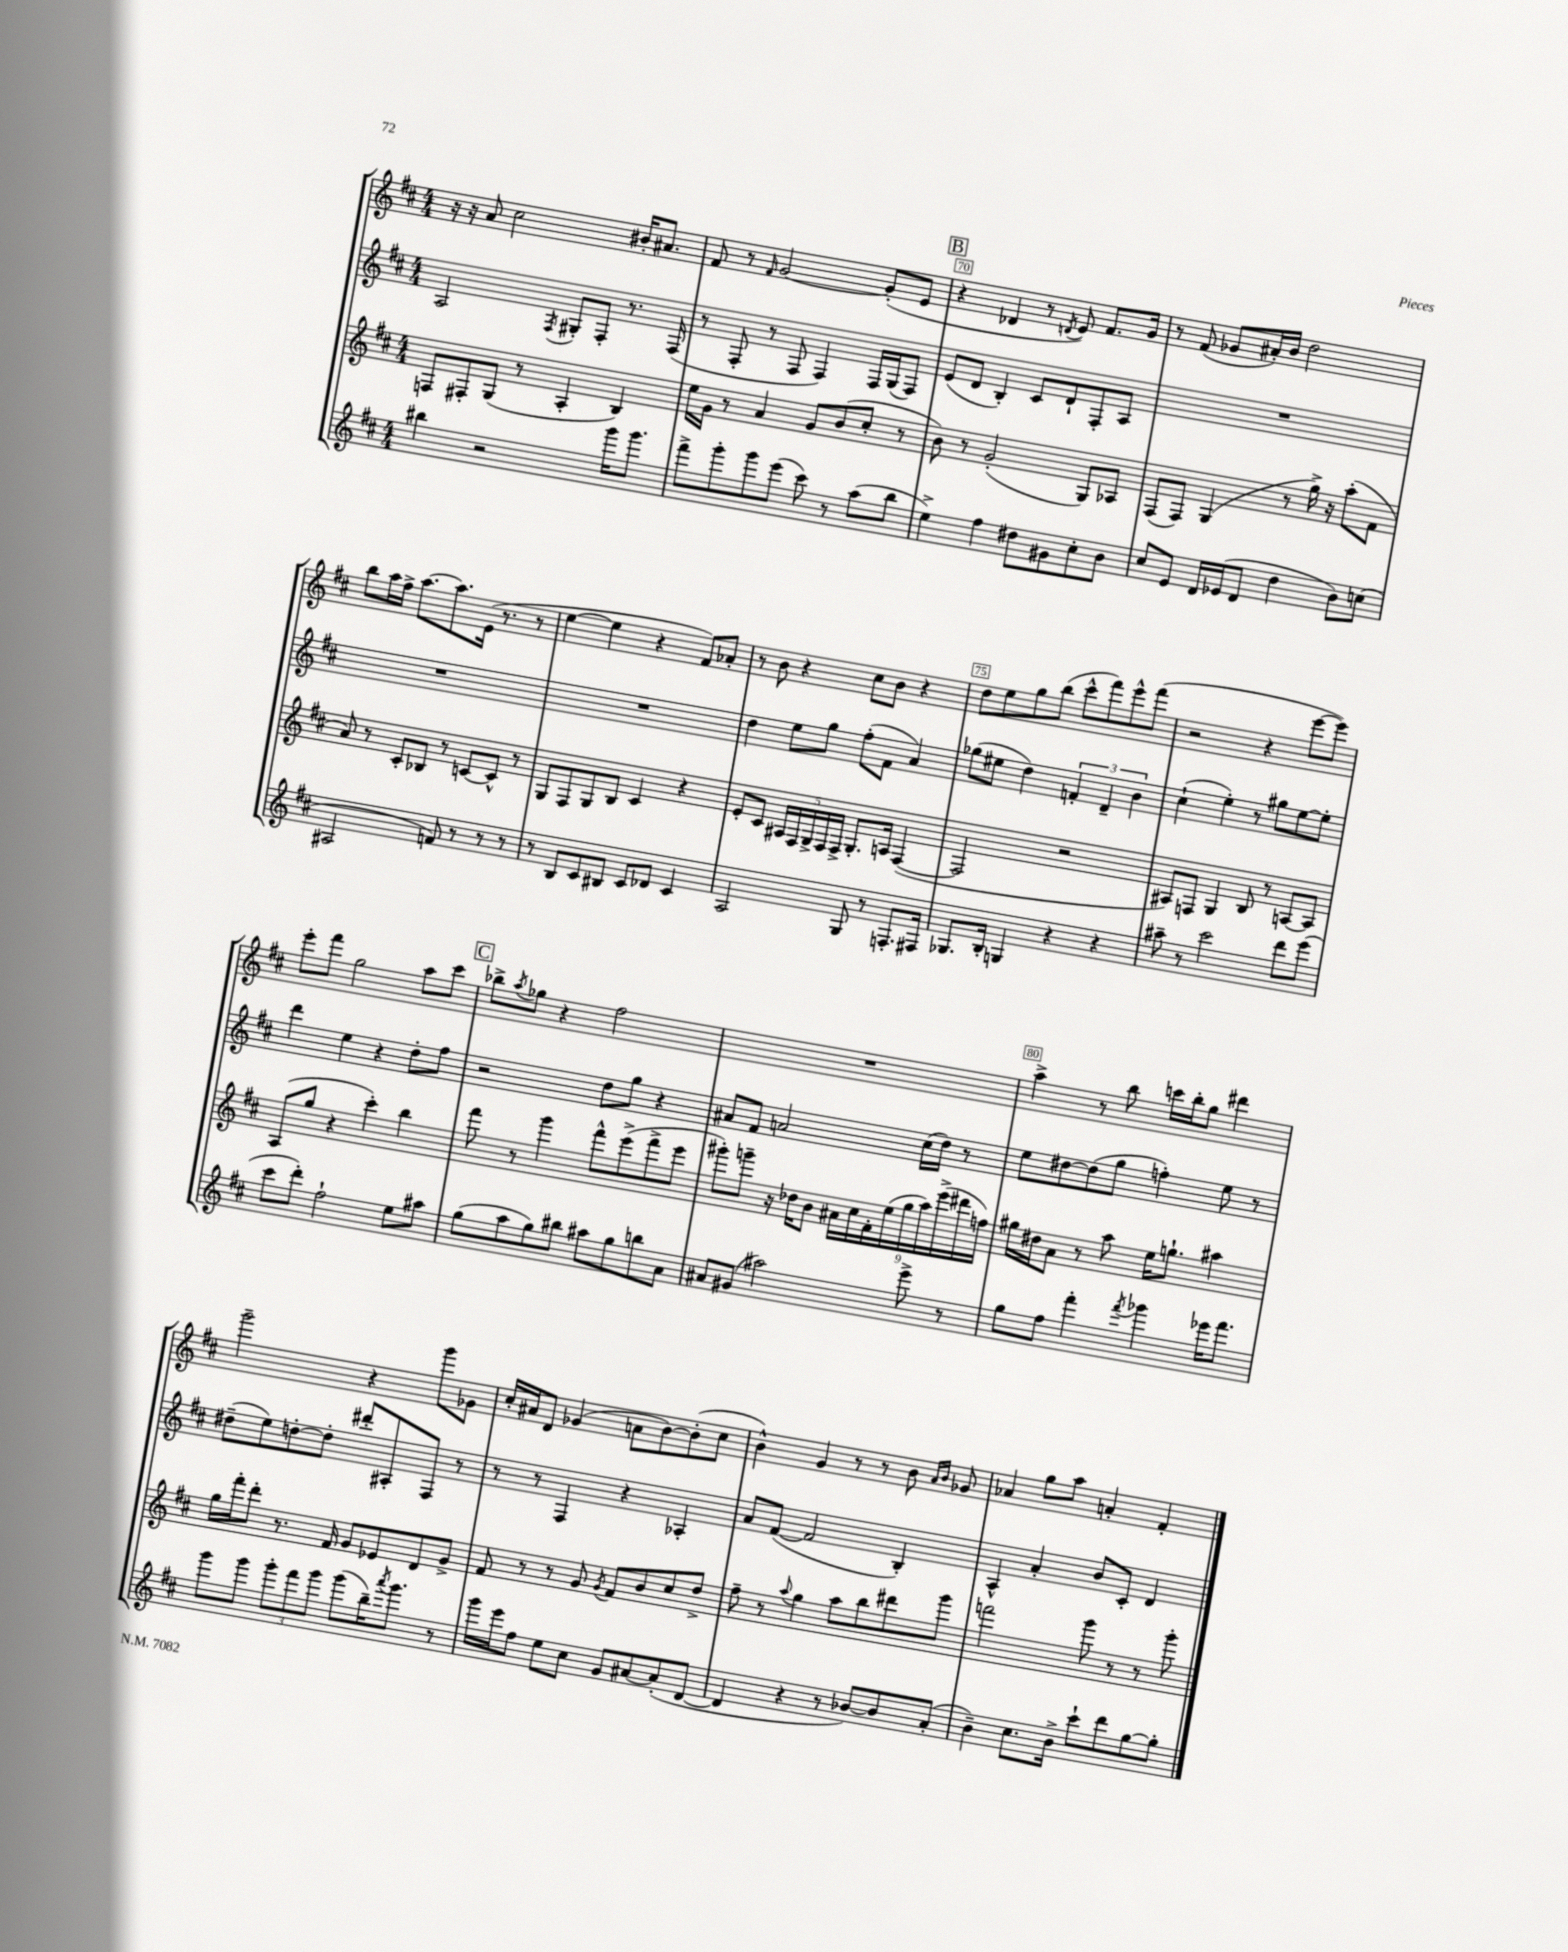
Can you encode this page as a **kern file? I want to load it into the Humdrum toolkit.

**kern	**kern	**kern	**kern
*staff4	*staff3	*staff2	*staff1
*clefG2	*clefG2	*clefG2	*clefG2
*k[f#c#]	*k[f#c#]	*k[f#c#]	*k[f#c#]
*M4/4	*M4/4	*M4/4	*M4/4
4bb#\	8F/L	2A/	16r
.	.	.	16r
.	8F#'/	.	8a/
2r	(8G/J	.	2cc#\
.	8r	.	.
.	.	8qF#/	.
.	4A'/	8G#'/L	.
.	.	8F#'/J	.
16ggg\LK	4B/)	8.r	16b#'/LK
8.ggg\J	.	.	8.a#/J
.	.	(16F#/	.
=	=	=	=
8fff#^\L	16ee\LL	8r	8f#/
.	16g\JJ	.	.
8ggg'\	8r	8F#'/	8r
.	.	.	16qqf#/
8ggg\	4a/	8r	[2g/
(8eee\J	.	8F#/	.
8ccc#\)	8g/L	4F#/)	.
8r	(8b/	.	.
(8aa\L	8cc#'/J	16F#/LL	(8g'/]L
.	.	(16G/J	.
8bb\J	8r	8F#/J)	8e/J
=	=	=	=
4ee^\)	8b\)	(8e/L	4r
.	8r	8d/J	.
4ff#\	(2g'/	4B'/)	4d-/
8dd#\L	.	8c#/L	8r
.	.	.	8qd/
8g#\	.	8d`/	8e/)
8cc#'\	8G/L)	8F#'/	8.f#/L
8b\J	8A-/J	8A/J	.
.	.	.	16g/Jk
=	=	=	=
8cc#/L	(8F#/L	1r	8r
8e/J	8F#/J)	.	(8f#/
16d/LL	(4G/	.	8g-/L
(16e-/J	.	.	.
8d/J	.	.	16a#'/L)
.	.	.	16b/JJ
4dd\	8r	.	2dd\
.	16gg^\)	.	.
.	16r	.	.
8b\L)	(8aa'\L	.	.
(8cc\J	8f#\J	.	.
=	=	=	=
2A#/	8a/)	1r	8bb\L
.	8r	.	16aa\L
.	.	.	16ff#^\JJ
.	8c#'/L	.	[8.aa\L
.	8B-/J	.	.
.	.	.	8.aa\]
8f/)	8r	.	.
8r	[8c/L	.	(16e\Jk
.	.	.	8.r
8r	8c^^/]J	.	.
8r	8r	.	8r
=	=	=	=
8r	8G/L	1r	[4ee\
8B/L	8F#/	.	.
8c#/	8G/	.	4ee\]
8B#/J	8B/J	.	.
8c#/L	4c#/	.	4r
8d-/J	.	.	.
4c#/	4r	.	8f#/L)
.	.	.	8a-'/J
=	=	=	=
2A/	8e'/L	4dd\	8r
.	8c#/J	.	8b\
.	20A#/LL	8ee\L	4r
.	20F#/	.	.
.	20G^/	.	.
.	.	8gg\J	.
.	20F#/	.	.
.	20F#^/JJ	.	.
8G/	8.G'/L	(8ff#'\L	8cc#\L
8r	.	8f#\J	8b\J
.	16A/Jk	.	.
8.F'/L	([4F#/	4a/)	4r
16F#/Jk	.	.	.
=	=	=	=
8.G-/L	2F#/]	(8gg-\L	8dd\L
.	.	8ee#\J	8ee\
16B'/Jk	.	.	.
4G/	.	4dd\)	8gg\
.	.	.	(8bb\J
4r	2r	6f'/	8ccc#^^\L
.	.	.	8fff#\)
.	.	6d~/	.
4r	.	.	8eee^^\
.	.	6b\	.
.	.	.	(8fff#\J
=	=	=	=
8aa#~\	8A#/L)	(4cc#`\	2r
8r	8F/J	.	.
2ccc#\	4G/	4ee'\)	.
.	8B/	8r	4r
.	8r	8gg#\L	.
8ddd\L	[8A/L	[8ee\	[8eee\L
(8eee\J	8A/]J	8ee'\]J	8eee\]J)
=	=	=	=
8ccc#\L	(8A/L	4ddd\	8eee'\L
8ddd'\J)	8gg/J	.	8fff#\J
2ff#`\	4r	4ee\	2gg\
.	4ccc#'\)	4r	.
8ee\L	4bb\	8dd'\L	8aa\L
8aa#\J	.	8ff#\J	8ccc#\J
=	=	=	=
(8gg\L	8fff#\	2r	8bb-^\L
.	.	.	8qaa/
8aa\	8r	.	8gg-\J
8gg\)	4ggg\	.	4r
8bb#\J	.	.	.
8aa#\L	8fff#^^\L	8dd\L	2ff#\
8gg\	(8eee^\	8gg\J	.
8bb\	8fff#^\	4r	.
8a\J	8eee\J	.	.
=	=	=	=
8a#/L	8ggg#'\L)	8a#/L	1r
(8g#/J	8ggg~\J	8f#/J	.
2aa#\)	16r	2a/	.
.	16dd-\LK	.	.
.	8b\J	.	.
.	18a#\LL	.	.
.	18cc#\	.	.
.	18f#'\	.	.
.	(18ee\	.	.
.	18gg\	.	.
8eee^\	.	(16cc#\LL	.
.	18aa\)	.	.
.	.	16dd\JJ)	.
.	(18eee^\	.	.
8r	.	8r	.
.	18ddd#\	.	.
.	18ff\JJ)	.	.
=	=	=	=
8gg\L	16gg#\LL	8ee\L	4aa^\
.	16dd#\J	.	.
8ff#\J	8a\J	[8dd#\	.
4fff#'\	8r	(8dd#\]	8r
.	8aa\	8gg\J	8bb\
8qfff#/	.	.	.
4ggg-\	16ee\LK	4ff'\)	16ccc\LL
.	8.gg`\J	.	16bb'\J
.	.	.	8gg\J
16eee-\LK	4aa#\	8ee\	4ddd#\
8.fff#\J	.	.	.
.	.	8r	.
=	=	=	=
8ggg\L	16gg\LL	(8dd#~\L	2ggg~\
.	16fff#'\J	.	.
8ggg\J	8ddd'\J	8ee\)	.
12ggg'\L	8.r	[8dd'\	.
12fff#\	.	.	.
.	.	8dd'\]J	.
12ggg\J	.	.	.
.	16f#/	.	.
(8ggg\L	8g/L	8ddd#'/L	4r
16bb~\K)	8e-/	8A#'/	.
8qaaa/	.	.	.
8.ggg\J	.	.	.
.	8d/	8F#/J	8ggg\L
8r	8g^/J	8r	8g-\J
=	=	=	=
16ggg\LL	8f#/	8r	16cc#'/LL
16eee\J	.	.	16a#/J
8ff#\J	8r	8r	8d/J
8ee\L	8r	4F#/	(4g-/
8cc#\J	8g/	.	.
.	8qg/	.	.
8g/L	8f#/L	4r	8a\L
[8a#/	8b/	.	[8b\)
(8a#'/]	8cc#/	4A-'/	(8b'\]
[8d/J	8dd^/J	.	8cc#\J
=	=	=	=
4d/]	8ff#~\	8a/L	4b^^\)
.	8r	([8f#/J	.
.	8qqaa/	.	.
4r	4gg\	2f#/]	4g/
8r	8aa\L	.	8r
[8b-/L)	8bb\	.	8r
8b-/]	8ddd#\	4B'/)	8b\
.	.	.	16qqa/LL
.	.	.	16qqb/JJ
(8a'/J	8ggg\J	.	8g-/
=	=	=	=
4b~\)	2fff\	4A^^/	4a-/
8.cc#\L	.	4a'/	8gg\L
.	.	.	8aa\J
16b^\Jk	.	.	.
8ccc#`\L	8ggg\	8b/L	4a'/
8ddd\	8r	8c#'/J	.
[8gg\	8r	4d/	4f#'/
8gg'\]J	8ggg'\	.	.
==	==	==	==
*-	*-	*-	*-
